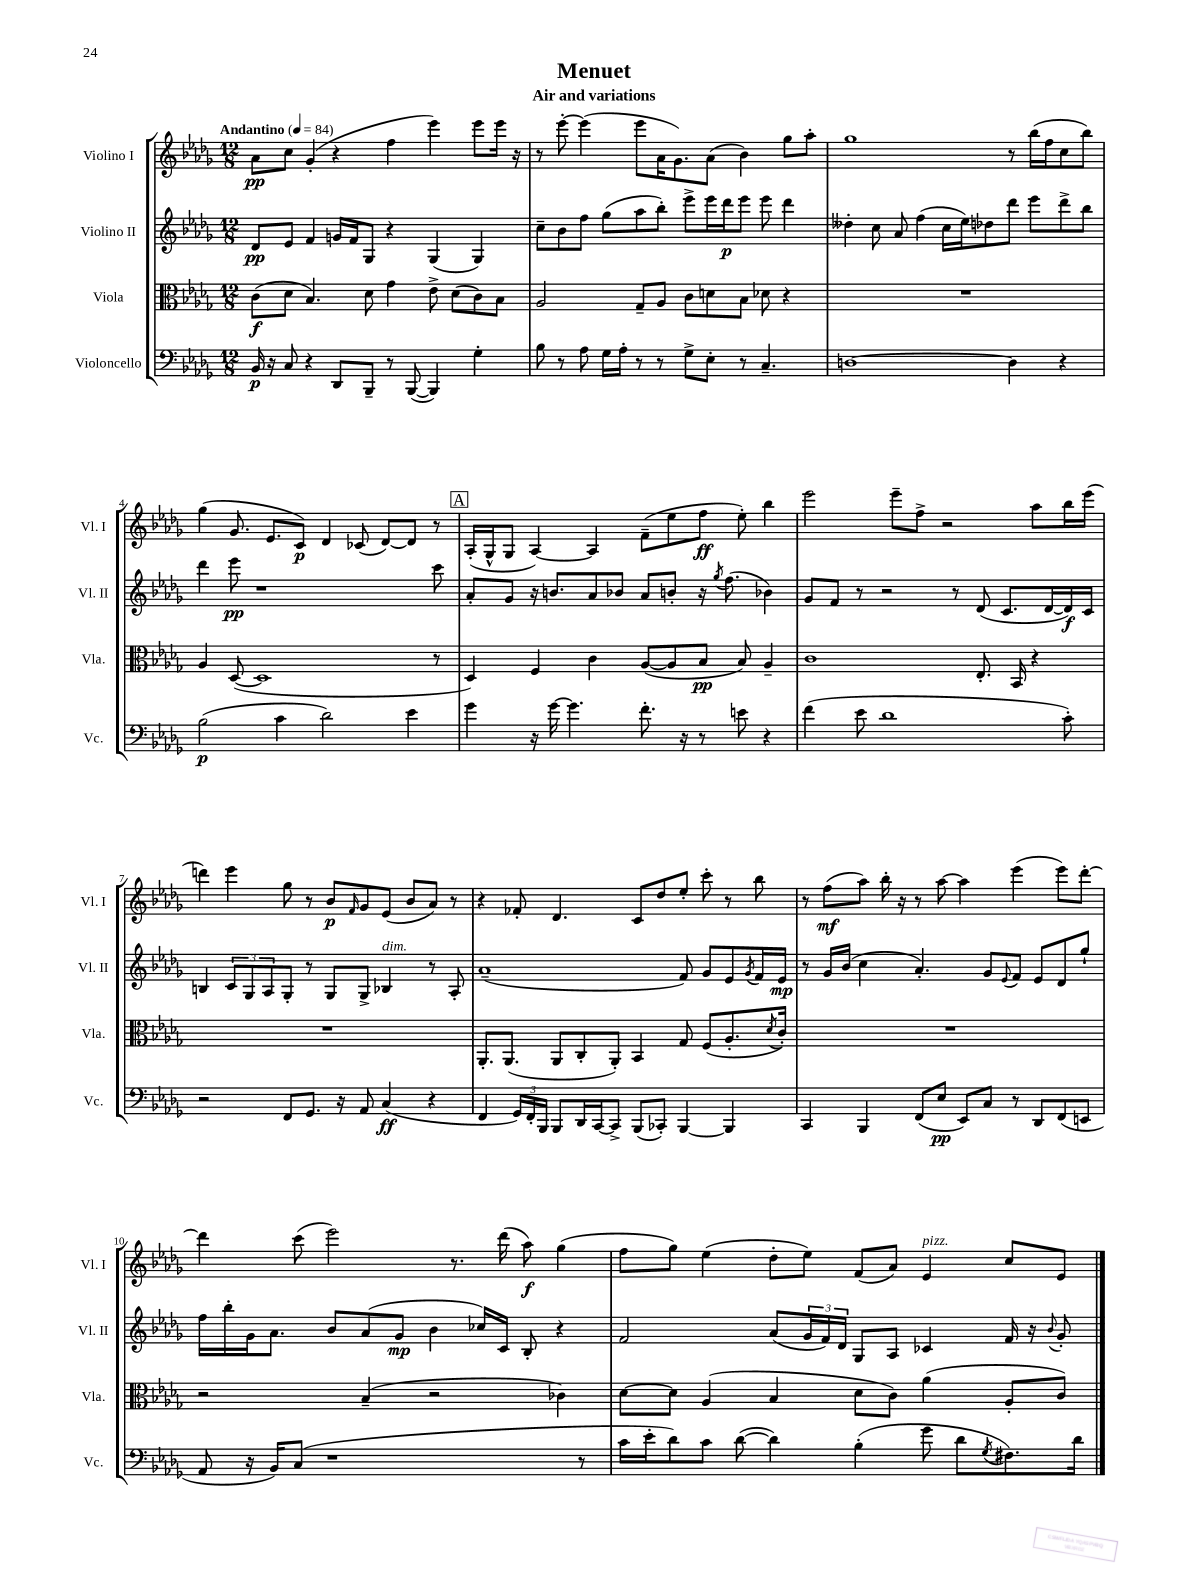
\header { title = "Menuet" subtitle = "Air and variations" }
<<
\new StaffGroup <<
\new Staff = "s0" \with { instrumentName = "Violino I" shortInstrumentName = "Vl. I" } {
    \clef treble \key des \major \numericTimeSignature \time 12/8 \tempo "Andantino" 4 = 84
    aes'8\pp c''8 ges'4-.( r4 f''4 ees'''4) ees'''8 ees'''16 r16 |
    r8 ees'''8~-. ees'''4( ees'''8 aes'16 ges'8.) aes'8( bes'4) ges''8 aes''8-. |
    ges''1 r8 bes''16( f''16 c''8 bes''8) |
    ges''4( ges'8. ees'8. c'8\p) des'4 ces'8( des'8~) des'8 r8 |
    \mark \markup { \box "A" } aes16-.( ges16-^ ges8 aes4~) aes4 f'8--( ees''8 f''8\ff ees''8-.) bes''4 |
    ees'''2 ees'''8-- f''8-> r2 aes''8 bes''16 ees'''16( |
    d'''4) ees'''4 ges''8 r8 bes'8\p \grace { f'16 } ges'8 ees'8( bes'8 aes'8) r8 |
    r4 fes'8-. des'4. c'8 des''8 ees''8-. c'''8-. r8 bes''8 |
    r8 f''8\mf( aes''8) bes''16-. r16 r8 aes''8~ aes''4 ees'''4( ees'''8) des'''8~-. |
    des'''4 c'''8( ees'''2) r8. des'''16( aes''8\f) ges''4( |
    f''8 ges''8) ees''4( des''8-. ees''8) f'8( aes'8) ees'4^\markup { \italic "pizz." } c''8 ees'8 \bar "|." |
}
\new Staff = "s1" \with { instrumentName = "Violino II" shortInstrumentName = "Vl. II" } {
    \clef treble \key des \major \numericTimeSignature \time 12/8
    des'8\pp ees'8 f'4 g'16 f'16 ges8 r4 ges4( ges4) |
    c''8-- bes'8 f''8 ges''8( aes''8 bes''8-.) ees'''8-> ees'''16 des'''16\p ees'''8 ees'''8 des'''4 |
    deses''4-. c''8 aes'8 f''4( c''16 ees''16) des''8 des'''8 ees'''8 des'''8-> bes''8 |
    des'''4 ees'''8\pp r1 c'''8 |
    \mark \markup { \box "A" } aes'8-. ges'8 r16 b'8. aes'8 bes'8 aes'8 b'8-. r16 \acciaccatura { ges''8 } f''8.( bes'4) |
    ges'8 f'8 r8 r2 r8 des'8( c'8. des'16~ des'16\f) c'16 |
    b4 \tuplet 3/2 { c'8 ges8 aes8 } ges8-. r8 ges8 ges8-> bes4^\markup { \italic "dim." } r8 aes8-. |
    aes'1--( f'8) ges'8 ees'8 \acciaccatura { ges'8 } f'16 ees'16\mp |
    r8 ges'16 bes'16( c''4 aes'4.-.) ges'8 \appoggiatura { ees'8 } f'8 ees'8 des'8 ges''8-! |
    f''16 bes''16-. ges'16 aes'8. bes'8 aes'8( ges'8\mp bes'4 ces''16) c'16 bes8-. r4 |
    f'2 aes'8( \tuplet 3/2 { ges'16 f'16) des'16 } ges8 aes8 ces'4 f'16 r16 \appoggiatura { bes'8 } ges'8-. \bar "|." |
}
\new Staff = "s2" \with { instrumentName = "Viola" shortInstrumentName = "Vla." } {
    \clef alto \key des \major \numericTimeSignature \time 12/8
    c'8\f( des'8 bes4.) des'8 ges'4 ees'8-> des'8( c'8) bes8 |
    aes2 ges8-- aes8 c'8 d'8 bes8 des'8 r4 |
    R1. |
    aes4 des8~( des1 r8 |
    \mark \markup { \box "A" } des4) f4 c'4 aes8~( aes8 bes8\pp bes8) aes4-- |
    c'1 ees8.-. bes,16 r4 |
    R1. |
    aes,8.-. aes,8.( aes,8 c8-. aes,8-.) bes,4 ges8 f8( aes8.-. \acciaccatura { des'8 } c'16-.) |
    R1. |
    r2 bes4--( r2 ces'4) |
    des'8~ des'8 aes4( bes4 des'8 c'8) aes'4( aes8-. c'8) \bar "|." |
}
\new Staff = "s3" \with { instrumentName = "Violoncello" shortInstrumentName = "Vc." } {
    \clef bass \key des \major \numericTimeSignature \time 12/8
    bes,16\p r16 c8 r4 des,8 bes,,8-- r8 bes,,8~( bes,,4) ges4-. |
    bes8 r8 aes8 ges16 aes16-. r8 r8 ges8-> ees8-. r8 c4.-- |
    d1~ d4 r4 |
    bes2\p( c'4 des'2) ees'4 |
    \mark \markup { \box "A" } ges'4 r16 ges'16~ ges'4. f'8.-. r16 r8 e'8 r4 |
    f'4( ees'8 des'1 c'8-.) |
    r2 f,8 ges,8. r16 aes,8 c4\ff( r4 |
    f,4 \tuplet 3/2 { ges,16) f,16-. bes,,16 } bes,,8 des,16 c,16~ c,8-> bes,,8( ces,8-.) bes,,4~ bes,,4 |
    c,4 bes,,4 f,8( ees8\pp ees,8) c8 r8 des,8 f,8( e,8 |
    aes,8 r16 bes,16) c8( r1 r8 |
    c'16 ees'16-. des'8) c'8 des'8~( des'4) bes4-.( ges'8 des'8 \acciaccatura { ges8 } fis8.) des'16 \bar "|." |
}
>>
>>
